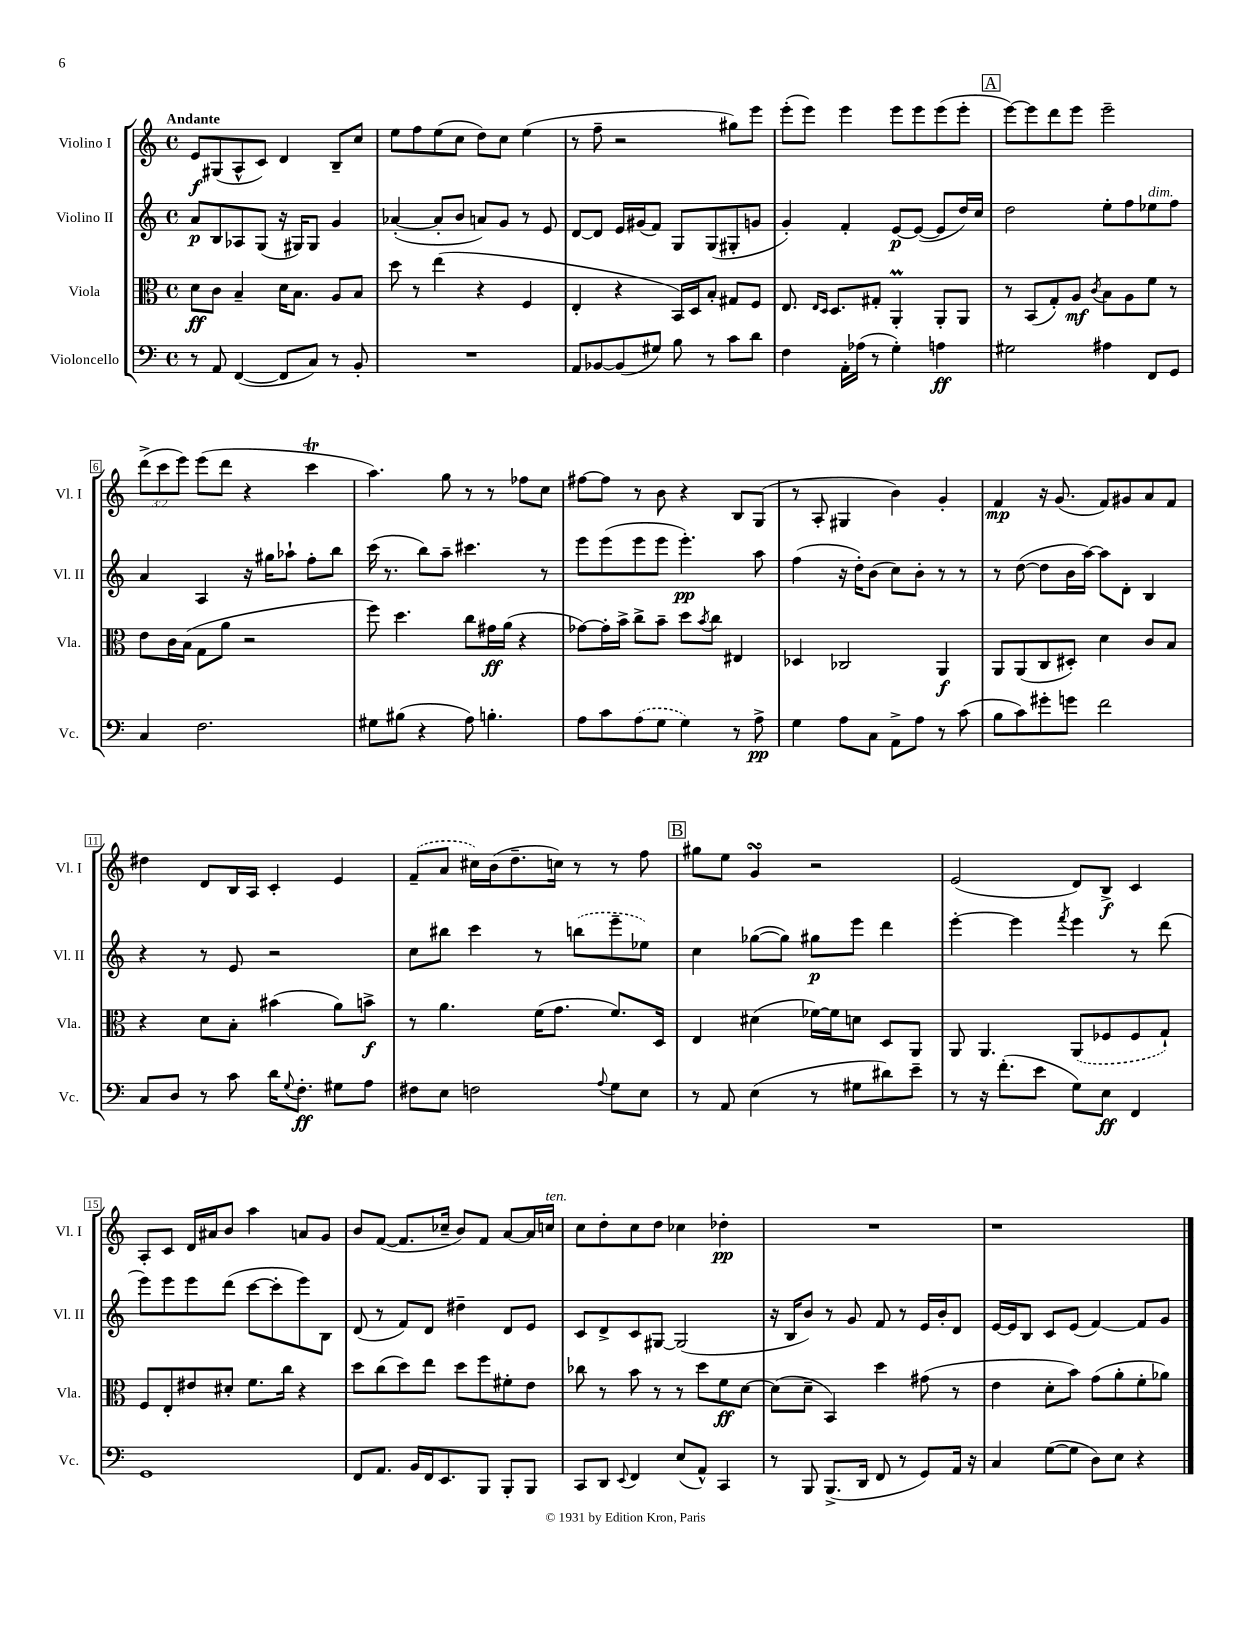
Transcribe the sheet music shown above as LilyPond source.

<<
\new StaffGroup <<
\new Staff = "s0" \with { instrumentName = "Violino I" shortInstrumentName = "Vl. I" } {
    \clef treble \key c \major \defaultTimeSignature \time 4/4 \override Staff.TupletNumber.text = #tuplet-number::calc-fraction-text \tempo "Andante"
    e'8\f gis8( a8-^ c'8) d'4 b8-- c''8 |
    e''8 f''8 e''8( c''8 d''8) c''8 e''4( |
    r8 f''8-- r2 gis''8) e'''8 |
    e'''8-.( e'''8) e'''4 e'''8 e'''8 e'''8( e'''8-. |
    \mark \markup { \box "A" } e'''8~) e'''8 d'''8 e'''8 e'''2-- |
    \tuplet 3/2 { d'''8->( c'''8 e'''8) } e'''8( d'''8 r4 c'''4\trill |
    a''4.) g''8 r8 r8 fes''8 c''8 |
    fis''8~ fis''8 r8 b'8 r4 b8 g8( |
    r8 a8-. gis4 b'4) g'4-. |
    f'4\mp r16 g'8.( f'8) gis'8 a'8 f'8 |
    dis''4 d'8 b16 a16 c'4-. e'4 |
    \once \slurDashed f'8--( a'8 cis''16) b'16( d''8.-- c''16) r8 r8 f''8 |
    \mark \markup { \box "B" } gis''8 e''8 g'4\turn r2 |
    e'2( d'8) b8->\f c'4 |
    a8-. c'8 d'16 ais'16 b'8 a''4 a'8 g'8 |
    b'8 f'8~( f'8. ces''16-- b'8) f'8 a'8~ a'16 c''16^\markup { \italic "ten." } |
    c''8 d''8-. c''8 d''8 ces''4 des''4-.\pp |
    R1 |
    r1 \bar "|." |
}
\new Staff = "s1" \with { instrumentName = "Violino II" shortInstrumentName = "Vl. II" } {
    \clef treble \key c \major \defaultTimeSignature \time 4/4
    a'8\p b8 aes8 g8( r16 gis16) gis8 g'4 |
    aes'4~-.( aes'8-. b'8 a'8) g'8 r8 e'8 |
    d'8~ d'8 e'16 gis'16( f'8) g8 g8( gis8-. g'8 |
    g'4-.) f'4-. e'8~\p e'8~( e'8 d''16) c''16 |
    \mark \markup { \box "A" } d''2 e''8-. f''8 ees''8^\markup { \italic "dim." } f''8 |
    a'4 a4 r16 gis''16 aes''8-! f''8-. b''8 |
    c'''16( r8. b''8) a''8-- cis'''4. r8 |
    e'''8 e'''8( e'''8 e'''8 e'''4.-.\pp) a''8 |
    f''4( r16 d''16-.) b'8( c''8) b'8-. r8 r8 |
    r8 d''8~( d''8 b'16 a''16~) a''8 d'8-. b4 |
    r4 r8 e'8 r2 |
    c''8 bis''8 c'''4 r8 \once \slurDashed b''8( e'''8-- ees''8) |
    \mark \markup { \box "B" } c''4 ges''8~( ges''8) gis''8\p e'''8 d'''4 |
    e'''4~-. e'''4 \acciaccatura { f'''8 } e'''4 r8 d'''8( |
    e'''8) e'''8 e'''8 d'''8( c'''8~ c'''8-. e'''8) b8 |
    d'8( r8 f'8) d'8 dis''4-- d'8 e'8 |
    c'8 d'8-> c'8 gis8~ gis2( |
    r16 b16 b'8) r8 g'8 f'8 r8 e'16 b'16-. d'8 |
    e'16~ e'16 b8 c'8 e'8( f'4~) f'8 g'8 \bar "|." |
}
\new Staff = "s2" \with { instrumentName = "Viola" shortInstrumentName = "Vla." } {
    \clef alto \key c \major \defaultTimeSignature \time 4/4
    d'8\ff c'8 b4-- d'16 b8. a8 b8 |
    d''8 r8 e''4( r4 f4 |
    e4-. r4 b,16) d16 b8-. gis8 f8 |
    e8. \grace { e16 d16 } d8. gis8-. a,4-.\prall a,8-. a,8 |
    \mark \markup { \box "A" } r8 b,8( g8-.) a8\mf \acciaccatura { c'8 } b8 a8 f'8 r8 |
    e'8 c'16 b16( g8 a'8 r2 |
    f''8) d''4. c''8 gis'16\ff a'16( r4 |
    ges'8~) ges'16-. b'16-> c''8-> b'8-- d''8 \acciaccatura { b'8 } c''8 eis4 |
    des4 ces2 a,4\f |
    a,8 a,8( c8 dis8-.) d'4 c'8 b8 |
    r4 d'8 b8-. bis'4( a'8) b'8->\f |
    r8 a'4. f'16( g'8. f'8.) d16 |
    \mark \markup { \box "B" } e4 dis'4( fes'16~) fes'16 d'8 d8 a,8 |
    a,8 a,4. \once \slurDashed a,8( fes8 fes8 g8-!) |
    f8 e8-. eis'8 dis'8-. f'8. c''16 r4 |
    d''8 c''8( d''8) e''8 d''8 f''8 fis'8-. e'8 |
    ces''8 r8 b'8 r8 r8 d''8 f'8\ff d'8~ |
    d'8( d'8-- b,4) d''4 gis'8( r8 |
    e'4 d'8-. b'8) g'8( a'8-. f'8-. aes'8) \bar "|." |
}
\new Staff = "s3" \with { instrumentName = "Violoncello" shortInstrumentName = "Vc." } {
    \clef bass \key c \major \defaultTimeSignature \time 4/4
    r8 a,8 f,4~( f,8 c8) r8 b,8-. |
    R1 |
    a,8 bes,8~ bes,8( gis8) b8 r8 c'8 d'8 |
    f4 a,16-. aes16( r8 g4-.) a4\ff |
    \mark \markup { \box "A" } gis2 ais4 f,8 g,8 |
    c4 f2. |
    gis8 bis8( r4 a8) b4.-. |
    a8 c'8 \once \slurDashed a8( g8 g4) r8 a8->\pp |
    g4 a8 c8 a,8-> a8 r8 c'8( |
    b8 c'8) gis'8-. g'8 f'2 |
    c8 d8 r8 c'8 d'16 \appoggiatura { g8 } f8.-.\ff gis8 a8 |
    fis8 e8 f2 \appoggiatura { a8 } g8 e8 |
    \mark \markup { \box "B" } r8 a,8 e4( r8 gis8 dis'8) e'8-- |
    r8 r16 f'8.-.( e'8 g8) e8\ff f,4 |
    g,1 |
    f,8 a,8. b,16 f,16 e,8. b,,8 b,,8-. b,,8 |
    c,8 d,8 \appoggiatura { e,8 } f,4 e8( a,8-^) c,4 |
    r8 b,,8 b,,8.->( d,16 f,8 r8 g,8) a,16 r16 |
    c4 g8~( g8 d8) e8 r4 \bar "|." |
}
>>
>>
\layout { \context { \Score \override BarNumber.stencil = #(make-stencil-boxer 0.1 0.3 ly:text-interface::print) } }
